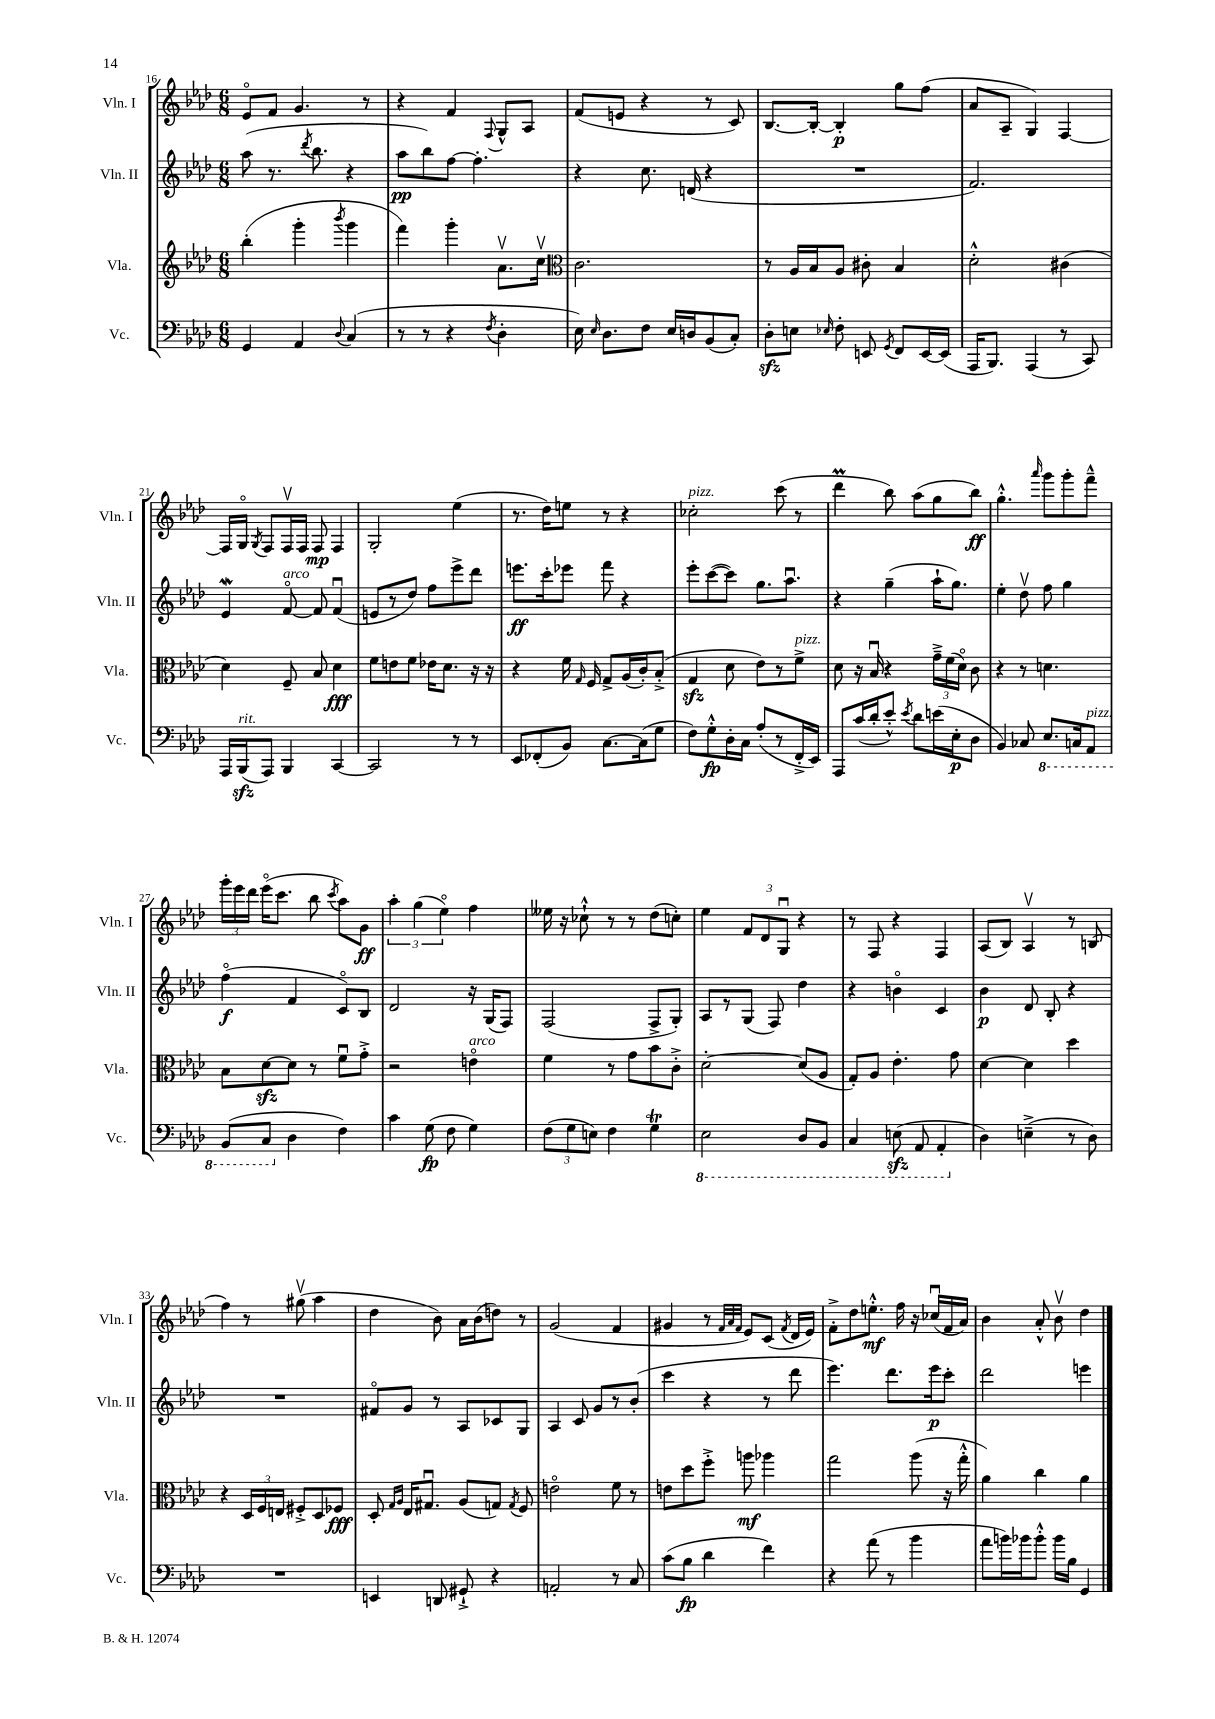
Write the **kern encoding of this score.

**kern	**kern	**kern	**kern
*staff4	*staff3	*staff2	*staff1
*clefF4	*clefG2	*clefG2	*clefG2
*k[b-e-a-d-]	*k[b-e-a-d-]	*k[b-e-a-d-]	*k[b-e-a-d-]
*M6/8	*M6/8	*M6/8	*M6/8
4GG	(4bb-'	(8aa-	8e-o
.	.	8.r	8f
4AA-	4ggg'	.	4.g
.	.	8qddd-	.
.	.	8.bb-	.
8qqD-	8qbbb-	.	.
(4C	4ggg	4r	.
.	.	.	8r
=	=	=	=
8r	4fff)	8aa-	4r
8r	.	8bb-)	.
4r	4ggg'	[8ff	4f
.	.	4.ff']	.
8qF	.	.	8qqF
4D-'	8.a-v	.	8G^^
.	.	.	8A-
.	16ccv	.	.
=	=	=	=
*	*clefC3	*	*
16E-)	2.c	4r	(8f
16qqE-	.	.	.
8.D-	.	.	.
.	.	.	8e
8F	.	8.cc	4r
16E-	.	.	.
16D	.	(16d	.
(8BB-	.	4r	8r
8C')	.	.	8c)
=	=	=	=
8D-'	8r	2.r	[8.B-
8E	16A-	.	.
.	16B-	.	16B-'_
16qqE-	.	.	.
8F'	8A-	.	4B-']
8EE	8c#'	.	.
8qGG	.	.	.
8FF	4B-	.	8gg
[16EE	.	.	(8ff
(16EE]	.	.	.
=	=	=	=
16AAA-	2d-'^^	2.f)	8a-
8.BBB-)	.	.	.
.	.	.	8A-~
(4AAA-	.	.	4G)
8r	(4c#	.	[4F
8CC)	.	.	.
=	=	=	=
16AAA-	4d-)	4e-	16F]
(16BBB-	.	.	16Go
.	.	.	8qG
8AAA-)	.	.	8F
4BBB-	8F~	[8fo	16Fv
.	.	.	16F
.	8B-	8f]	8F
[4CC	4d-	(4fu	4F
=	=	=	=
2CC]	8f	8e	2G'
.	8e	8r	.
.	8f	8dd-)	.
.	16e-	8ff	.
.	8.d-	.	.
8r	.	8eee-^	(4ee-
8r	16r	8ddd-	.
.	16r	.	.
=	=	=	=
8EE-	4r	8.eee	8.r
(8FF-'	.	.	.
.	.	16ccc'	16dd-)
8BB-)	16f	8eee-	8ee
.	16qqG	.	.
.	16F	.	.
[8.C	8G^	8fff	8r
.	(16A-	4r	4r
(16C]	16c')	.	.
8G	(8B-'^	.	.
=	=	=	=
8F)	4G	8eee-'	2cc-'
8G'^^	.	([8ccc	.
16D-'	8d-	8ccc])	.
16C	.	.	.
(8A-'	8e-)	8.gg	.
8r	8r	.	(8ccc
.	.	8.aa-u	.
16FF'^	8f^	.	8r
16EE-)	.	.	.
=	=	=	=
8AAA-	8d-	4r	4ddd-
(16c	16r	.	.
16d-'	16B-u	.	.
8e-'^^)	4r	(4gg~	8bb-)
8qe-	.	.	.
8d-	.	.	(8aa-
(16e	24g~^	16aa-`	8gg
.	(24f	.	.
16E-'	.	8.gg)	.
.	24d-o)	.	.
8D-	8c	.	8bb-)
=	=	=	=
4BB-)	4r	4ee-'	4.gg'^^
8C-	8r	8dd-v	.
.	.	.	16qqaaa-
8.EE-	4.d	8ff	8ggg
.	.	4gg	8ggg'
16CC	.	.	.
8AAA-	.	.	8fff~^^
=	=	=	=
(8BBB-	8B-	(4ffo	24ggg'
.	.	.	24eee-
.	.	.	24ddd-
8CC	[8d-	.	(16eee-o
.	.	.	8.ccc
4D-	8d-]	4f	.
.	8r	.	8bb-
.	.	.	8qccc
4F)	8fu	8co)	8aa-)
.	8g'^	8B-	8g
=	=	=	=
4c	2r	2d-	6aa-'
.	.	.	(6gg
(8G	.	.	.
.	.	.	6ee-o)
8F	.	.	.
4G)	4eo	16r	4ff
.	.	(16G	.
.	.	8F)	.
=	=	=	=
(12F	4f	(2F	16ee--
.	.	.	16r
12G	.	.	.
.	.	.	8cc-`^^
12E)	.	.	.
4F	8r	.	8r
.	8g	.	8r
4G	8b-	8F^	(8dd-
.	8c'^	8G')	8cc')
=	=	=	=
2EE-	[2d-'	8A-	4ee-
.	.	8r	.
.	.	(8G	12f
.	.	.	12d-
.	.	8F)	.
.	.	.	12Gu
8DD-	(8d-]	4dd-	4r
8BBB-	8A-	.	.
=	=	=	=
4CC	8G')	4r	8r
.	8A-	.	8F
(8EE	4.e-'	4bo	4r
8AAA-	.	.	.
4AAA-'	.	4c	4F
.	8g	.	.
=	=	=	=
4D-)	[4d-	4b-	(8A-
.	.	.	8B-)
(4E~^	4d-]	8d-	4A-v
.	.	8B-'	.
8r	4dd-	4r	8r
8D-)	.	.	(8B
=	=	=	=
2.r	4r	2.r	4ff)
.	24D-	.	8r
.	24F	.	.
.	24E	.	.
.	8F#'^	.	(8gg#v
.	8D-	.	4aa-
.	8F-	.	.
=	=	=	=
4EE	8D-'	8f#o	4dd-
.	16qqG	.	.
.	16qqA-	.	.
.	16E-	8g	.
.	8.G#u	.	.
8DD	.	8r	8b-)
8GG#`^	(8A-	8A-	16a-
.	.	.	(16b-
4r	8G)	8c-	8dd)
.	8qG	.	.
.	8F	8G	8r
=	=	=	=
2AA'	2eo	4A-	(2g
.	.	8c	.
.	.	8g	.
8r	8f	8r	4f
8C	8r	(8b-'	.
=	=	=	=
(8c	8e	4ccc	4g#
8B-	8dd-	.	.
4d-	8ff'^	4r	8r
.	.	.	32qqf
.	.	.	32qqa-
.	.	.	32qqf
.	8aa	.	8e-)
4f)	4aa-	8r	(8c
.	.	.	8qf
.	.	8ddd-	16d-
.	.	.	16e-)
=	=	=	=
4r	2gg	4.eee-)	8f'^
.	.	.	8dd-
(8a-	.	.	8.ee'^^
8r	.	8.ddd-	.
.	.	.	16ff
4b-	(8aa-	.	16r
.	.	16eee-	(16cc-u
.	16r	8ccc'	16f
.	16gg'^^	.	16a-)
=	=	=	=
8a-	4a-)	2ddd-	4b-
16b)	.	.	.
16b-	.	.	.
8b-'^^	4cc	.	8a-'^^
16b-	.	.	8b-v
16B-	.	.	.
4GG	4a-	4eee	4dd-
==	==	==	==
*-	*-	*-	*-
